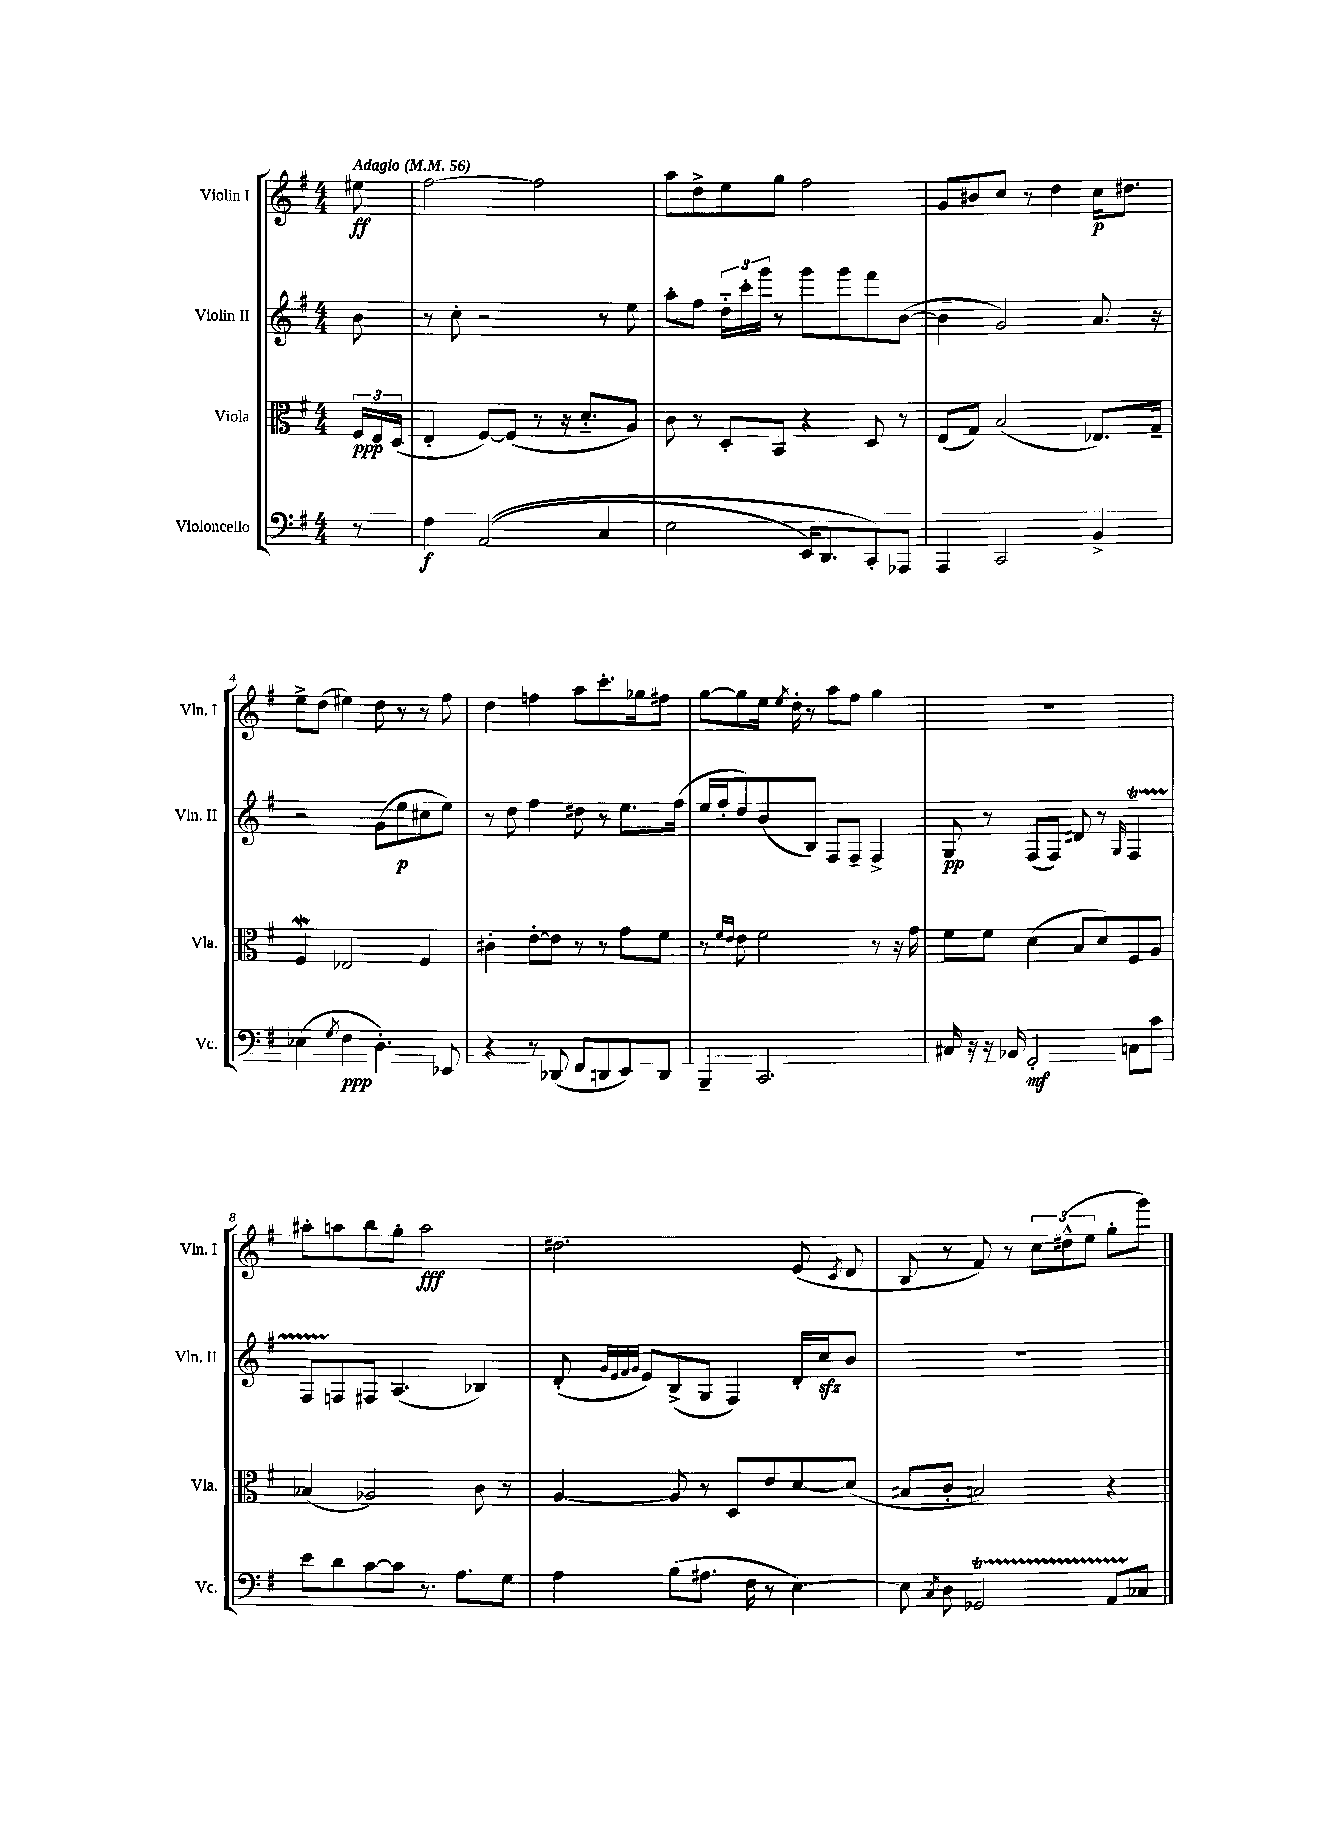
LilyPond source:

<<
\new StaffGroup <<
\new Staff = "s0" \with { instrumentName = "Violin I" shortInstrumentName = "Vln. I" } {
    \clef treble \key g \major \numericTimeSignature \time 4/4 \partial 8 \tempo "Adagio" 4 = 56
    \autoBeamOff eis''8\ff |
    fis''2~ fis''2 |
    a''8[ d''8-> e''8 g''8] fis''2 |
    g'8[ bis'8 c''8] r8 d''4 c''16[\p dis''8.] |
    e''8[-> d''8]( eis''4) d''8 r8 r8 fis''8 |
    d''4 f''4 a''8[ c'''8.-. ges''16 fis''8] |
    g''8[~ g''8 e''16] \acciaccatura { e''8 } d''16-. r8 a''8[ fis''8] g''4 |
    R1 |
    ais''8[-. a''8 b''8 g''8]-. a''2\fff |
    dis''2. e'8( \acciaccatura { c'8 } d'8 |
    b8 r8 fis'8) r8 \tuplet 3/2 { c''8[ dis''8-^( e''8] } g''8[-. g'''8]) \bar "|." |
}
\new Staff = "s1" \with { instrumentName = "Violin II" shortInstrumentName = "Vln. II" } {
    \clef treble \key g \major \numericTimeSignature \time 4/4 \partial 8
    \autoBeamOff b'8 |
    r8 c''8-. r2 r8 e''8 |
    a''8[-. fis''8] \tuplet 3/2 { d''16[-_ c'''16-. g'''16] } r8 g'''8[ g'''8 fis'''8 b'8]~( |
    b'4 g'2) a'8. r16 |
    r2 g'8[( e''8\p cis''8 e''8]) |
    r8 d''8 fis''4 dis''8 r8 e''8.[ fis''16]( |
    e''16[ fis''16-. d''8) b'8( b8]) fis8[ fis8]-- fis4-> |
    g8\pp r8 fis8[( fis8]) dis'8 r8 \grace { g16 } fis4\startTrillSpan |
    fis8[ f8\stopTrillSpan fis8] a4.( bes4) |
    d'8-.( \grace { g'32[ e'32 fis'32 g'32] } e'8[) b8->( g8] fis4) d'16[-. c''16\sfz b'8] |
    R1 \bar "|." |
}
\new Staff = "s2" \with { instrumentName = "Viola" shortInstrumentName = "Vla." } {
    \clef alto \key g \major \numericTimeSignature \time 4/4 \partial 8
    \autoBeamOff \tuplet 3/2 { fis16[\ppp e16 d16]( } |
    e4-. fis8[~) fis8]( r8 r16 d'8.[-_ a8]) |
    c'8 r8 d8[-. b,8] r4 d8 r8 |
    e8[( g8]) b2( ees8.[) g16]-- |
    fis4\mordent ees2 fis4 |
    cis'4-. e'8[~-. e'8] r8 r8 g'8[ fis'8] |
    r8 \grace { fis'16[ e'16] } e'8 fis'2 r8 r16 g'16 |
    fis'8[ fis'8] d'4( b8[ d'8) fis8 a8] |
    bes4( aes2) c'8 r8 |
    a4~ a8 r8 d8[ e'8 d'8~ d'8]( |
    bis8[ c'8]-. b2) r4 \bar "|." |
}
\new Staff = "s3" \with { instrumentName = "Violoncello" shortInstrumentName = "Vc." } {
    \clef bass \key g \major \numericTimeSignature \time 4/4 \partial 8
    \autoBeamOff r8 |
    fis4\f a,2(\( c4 |
    e2 e,16[) d,8. c,8-.\) aes,,8] |
    a,,4 c,2 b,4-> |
    ees4( \acciaccatura { g8 } fis4\ppp d4.-.) ees,8 |
    r4 r8 des,8( fis,8[ d,8 e,8) d,8] |
    b,,4-- c,2. |
    cis16 r16 r16 bes,16 g,2-.\mf c8[ c'8] |
    e'8[ d'8 c'8~ c'8] r8. a8.[ g8] |
    a4 b8[( ais8.] fis16 r8 e4~) |
    e8 \acciaccatura { c8 } d8 ges,2\startTrillSpan a,8[ ces8]\stopTrillSpan \bar "|." |
}
>>
>>
